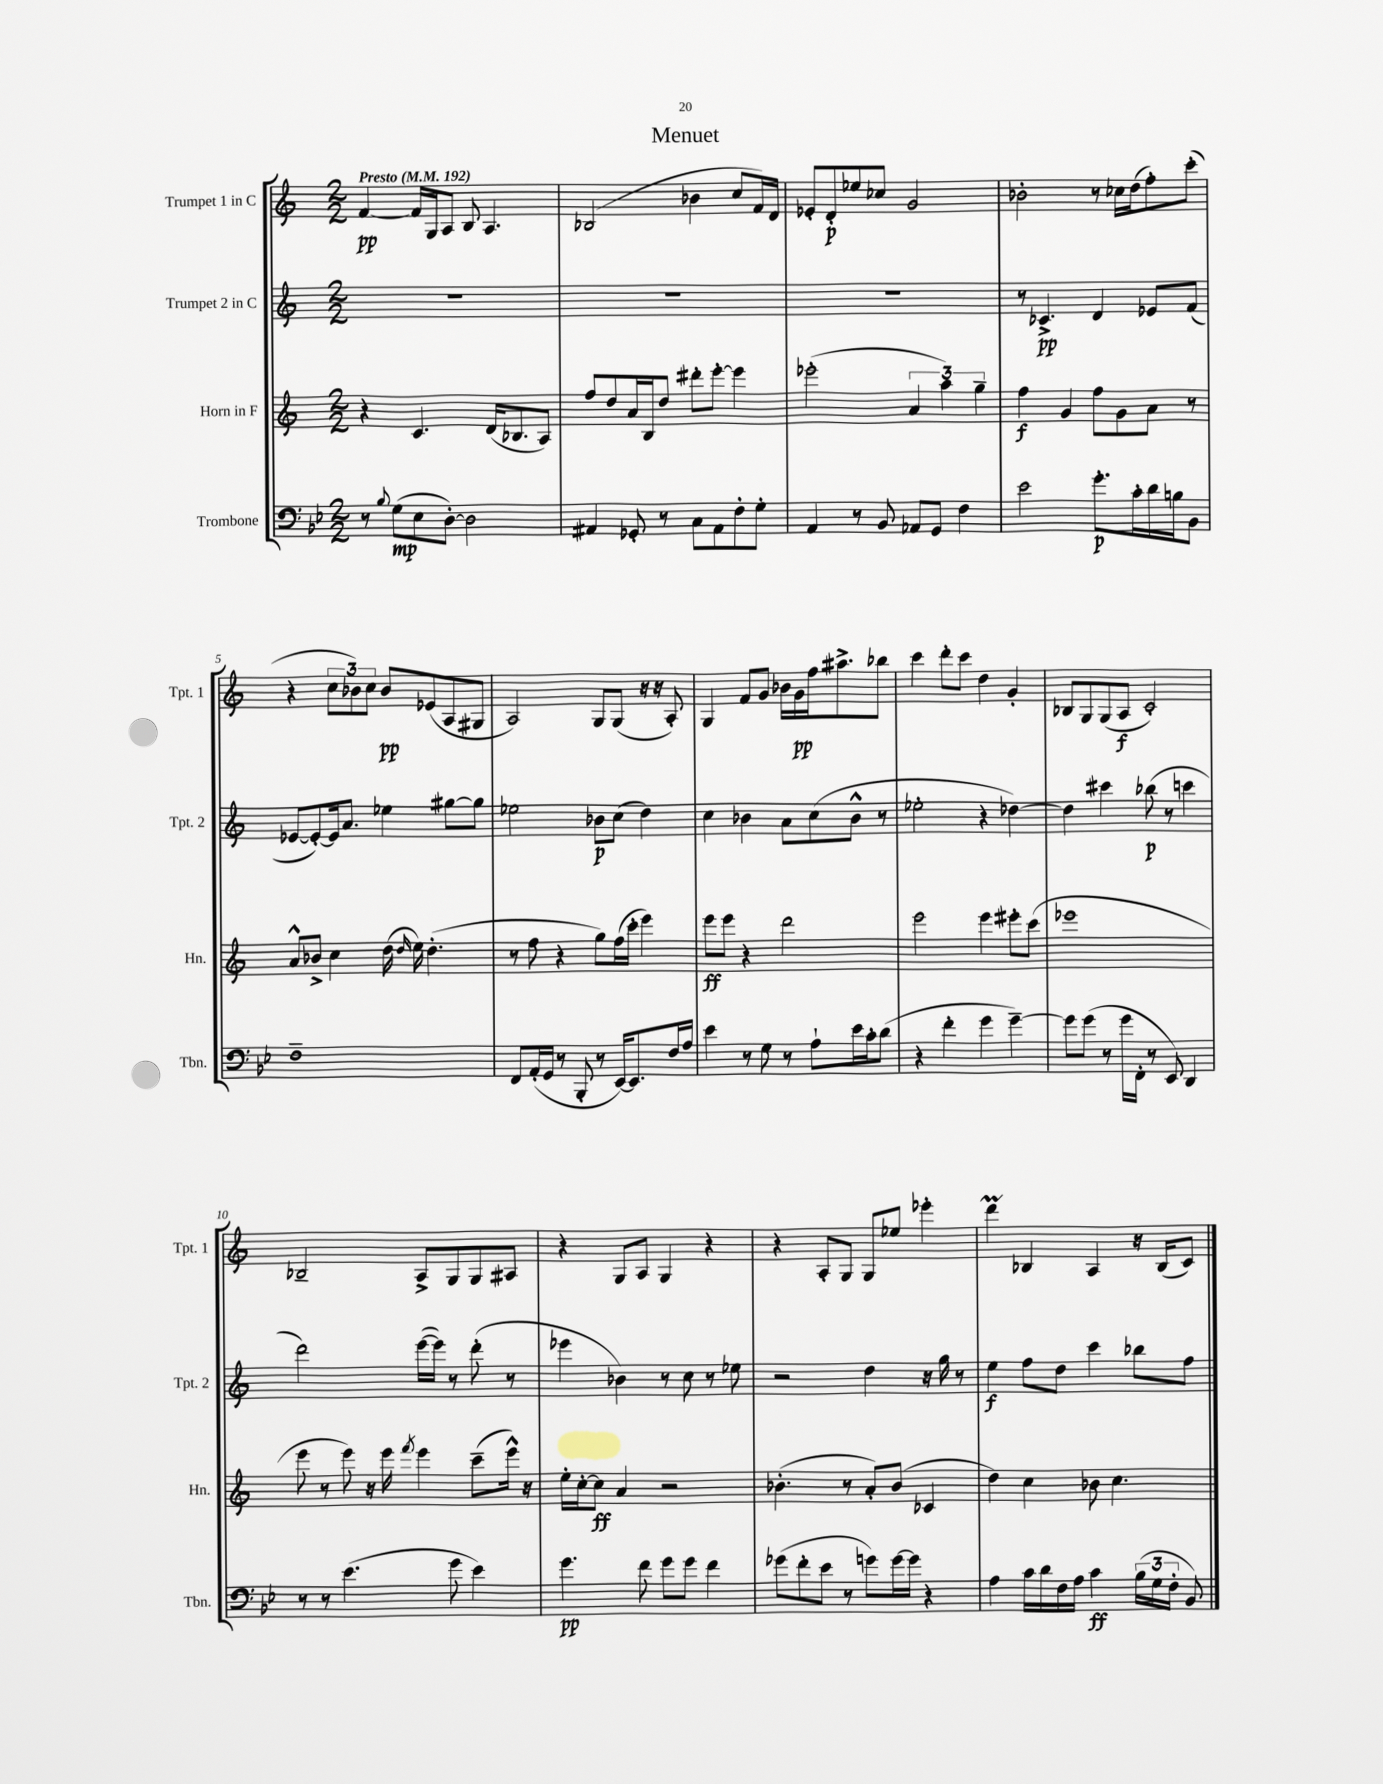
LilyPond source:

\header { title = "Menuet" }
<<
\new StaffGroup <<
\new Staff = "s0" \with { instrumentName = "Trumpet 1 in C" shortInstrumentName = "Tpt. 1" } {
    \clef treble \key c \major \numericTimeSignature \time 2/2 \tempo "Presto" 4 = 192
    \autoBeamOff f'4~\pp f'16[ g16 a8] b8 a4. |
    bes2( bes'4 c''8[ f'16) d'16] |
    ees'8[-. d'8-.\p ees''8 ces''8] g'2 |
    bes'2-. r8 ces''16[ d''16( f''8-.) c'''8]-.( |
    r4 \tuplet 3/2 { c''8[ bes'8) c''8] } bes'8[\pp ees'8( a8 gis8] |
    a2) g8[ g8]( r16 r16 a8-.) |
    g4 f'8[ g'8] bes'16[ g'16\pp f''16 ais''8.-> bes''8] |
    c'''4 d'''8[-. c'''8] d''4 g'4-. |
    bes8[ g8 g8( a8]\f c'2-.) |
    bes2-- a8[-> g8 g8 ais8] |
    r4 g8[ a8] g4 r4 |
    r4 a8[-. g8] g8[ ees''8] ees'''4-. |
    d'''4\prall bes4 a4 r16 bes16[( c'8]) \bar "|." |
}
\new Staff = "s1" \with { instrumentName = "Trumpet 2 in C" shortInstrumentName = "Tpt. 2" } {
    \clef treble \key c \major \numericTimeSignature \time 2/2
    \autoBeamOff R1 |
    R1 |
    R1 |
    r8 ces'4.->\pp d'4 ees'8[ f'8]( |
    ees'8[~ ees'8~-.) ees'16 a'8.] ees''4 gis''8[~ gis''8] |
    ees''2 bes'8[\p c''8]( d''4) |
    c''4 bes'4 a'8[ c''8( bes'8]-^ r8 |
    ees''2-. r4 des''4~) |
    des''4 cis'''4 bes''8\p( r8 c'''4 |
    d'''2) e'''16[~( e'''16]) r8 d'''8-.( r8 |
    ees'''4 bes'4) r8 c''8 r8 ees''8 |
    r2 d''4 r16 g''16 r8 |
    e''4\f f''8[ d''8] c'''4 bes''8[ f''8] \bar "|." |
}
\new Staff = "s2" \with { instrumentName = "Horn in F" shortInstrumentName = "Hn." } {
    \clef treble \key c \major \numericTimeSignature \time 2/2
    \autoBeamOff r4 c'4. d'16[( bes8. a8]) |
    f''8[ d''8 a'16 b16 d''8] dis'''8[-. e'''8]~-. e'''4 |
    ees'''2-.( \tuplet 3/2 { a'4 a''4) g''4-- } |
    f''4\f g'4 f''8[ g'8 a'8] r8 |
    a'8[-^ bes'8]-> c''4 d''16( \grace { d''16 } e''16) d''4.-.( |
    r8 f''8 r4 g''8[) f''16( c'''16]-. e'''4) |
    e'''8[\ff e'''8] r4 d'''2 |
    e'''2 e'''4 eis'''8[-. c'''8]( |
    ees'''1 |
    e'''8 r8 e'''8) r16 e'''16 \acciaccatura { f'''8 } e'''4 c'''8[--( e'''16]-^) r16 |
    e''16[-. c''16~-. c''8]\ff a'4 r2 |
    bes'4.-.( r8 a'8[-.) bes'8]( ces'4 |
    d''4) c''4 bes'8 c''4. \bar "|." |
}
\new Staff = "s3" \with { instrumentName = "Trombone" shortInstrumentName = "Tbn." } {
    \clef bass \key bes \major \numericTimeSignature \time 2/2
    \autoBeamOff r8 \appoggiatura { bes8 } g8[\mp( ees8 d8]~-.) d2 |
    ais,4 ges,8-. r8 c8[ ais,8 f8-. g8]-. |
    a,4 r8 bes,8 aes,8[ g,8] f4 |
    ees'2 g'8.[-.\p c'16-. d'16 b16 bes,8] |
    f1-- |
    f,8[ a,16-.( g,16] r8 bes,,8-. r8 ees,16[~) ees,8. f16 a16] |
    ees'4 r8 g8 r8 a8[-! ees'16 c'16-. d'8]( |
    r4 f'4-. g'4 g'4~--) |
    g'8[ g'8]( r8 g'16[ f,16]-. r8 ees,8) d,4 |
    r8 r8 ees'4.( g'8 ees'4) |
    g'4.\pp f'8 g'8[ g'8] f'4 |
    ges'8[( f'8-. ees'8] r8 g'8[) g'16~ g'16] r4 |
    a4 c'16[ d'16 f16 a16] c'4\ff \tuplet 3/2 { bes16[( g16 f16]-. } bes,8) \bar "|." |
}
>>
>>
